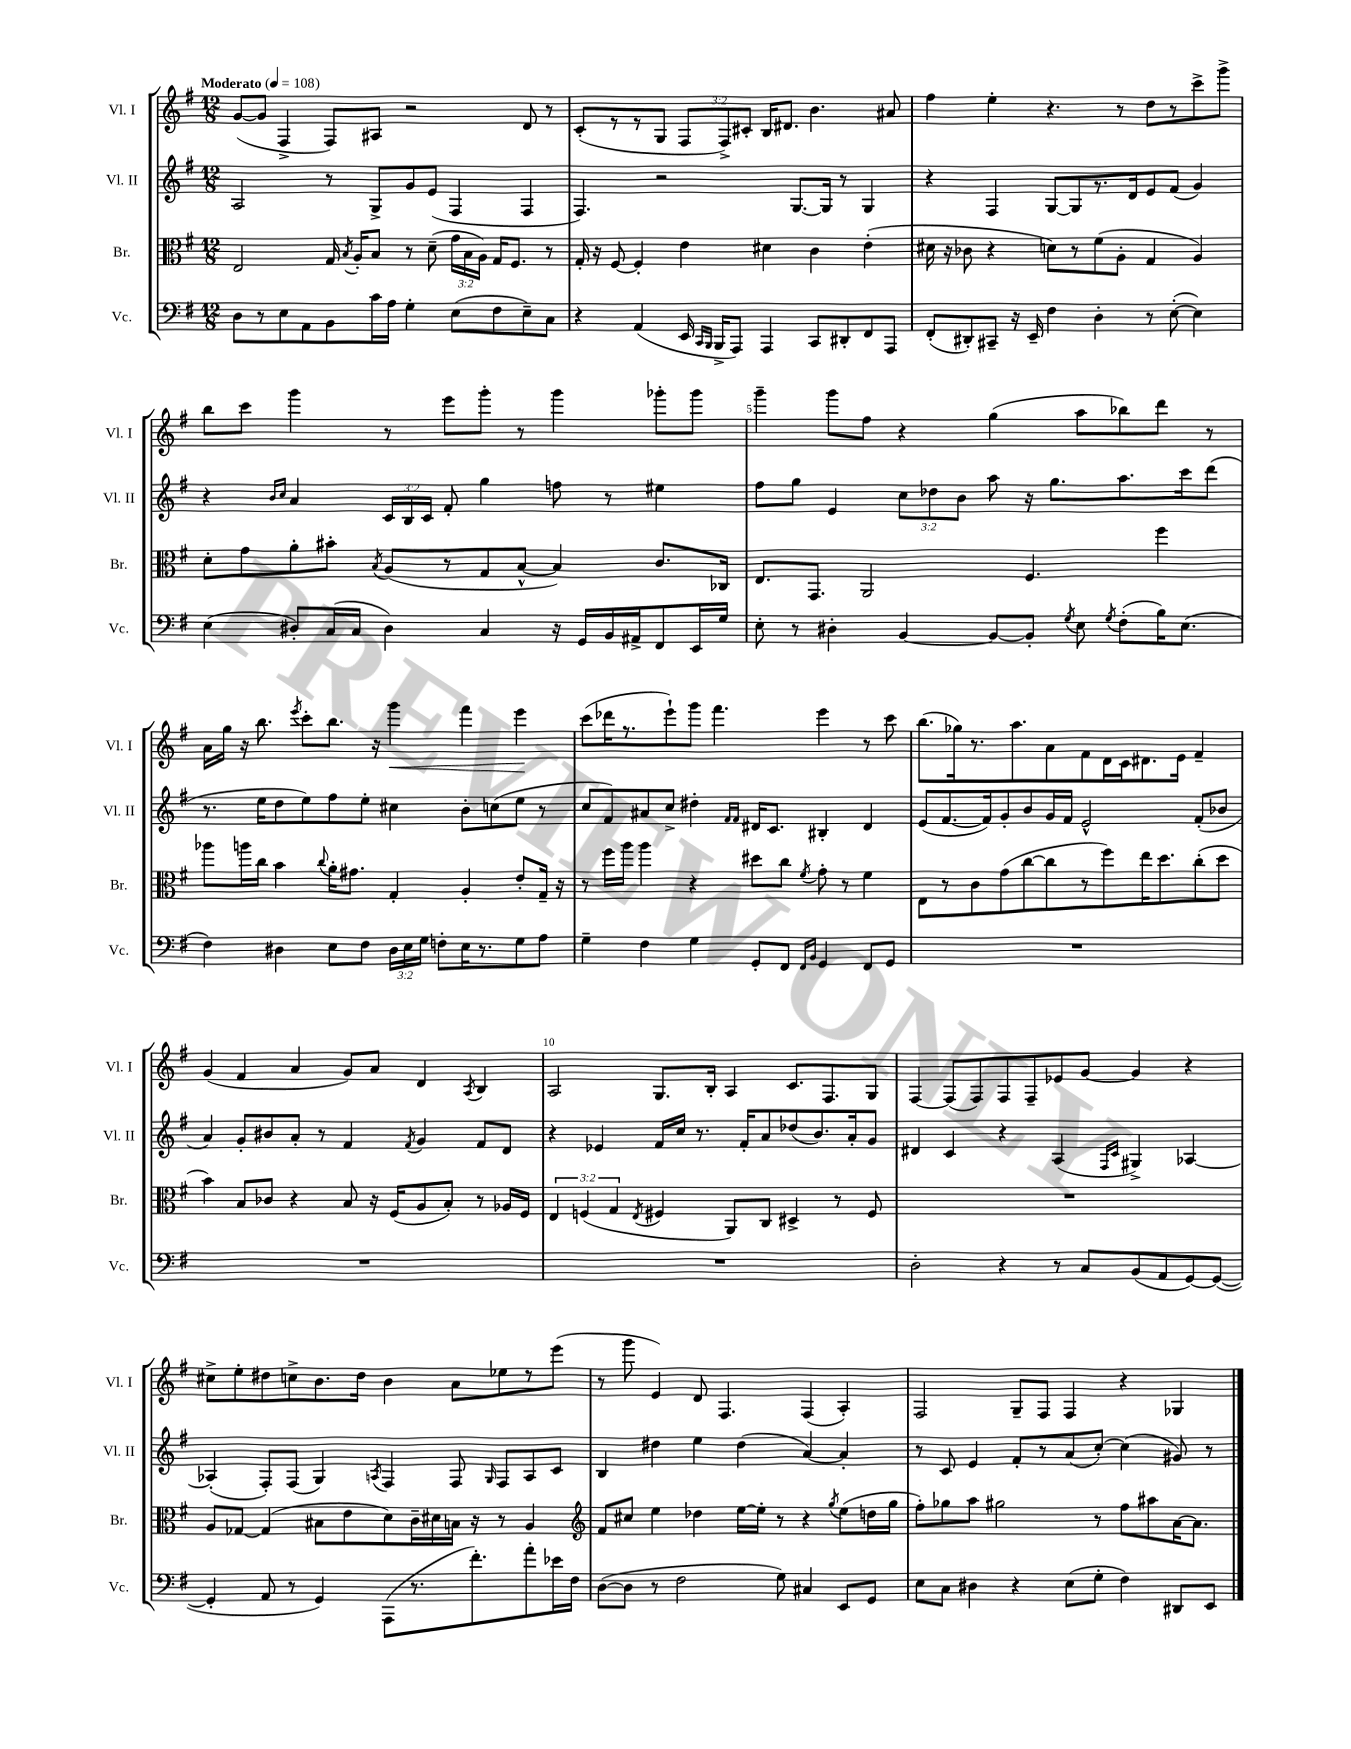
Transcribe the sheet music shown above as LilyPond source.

<<
\new StaffGroup <<
\new Staff = "s0" \with { instrumentName = "Vl. I" shortInstrumentName = "Vl. I" } {
    \clef treble \key g \major \numericTimeSignature \time 12/8 \override Staff.TupletNumber.text = #tuplet-number::calc-fraction-text \tempo "Moderato" 4 = 108
    \autoBeamOff g'8[~( g'8] fis4-> fis8[) ais8] r2 d'8 r8 |
    c'8[-.( r8 r8 g8] \tuplet 3/2 { fis8[ fis8->) cis'8]-. } b16[ dis'8.] b'4. ais'8 |
    fis''4 e''4-. r4. r8 d''8[ r8 c'''8-> g'''8]-> |
    b''8[ c'''8] g'''4 r8 e'''8[ g'''8]-. r8 g'''4 ges'''8[-. ges'''8] |
    g'''4-- g'''8[ fis''8] r4 g''4( a''8[ bes''8) d'''8] r8 |
    a'16[ g''16] r16 b''8. \acciaccatura { e'''8 } c'''8[-. b''8.] r16 g'''4\< fis'''4 e'''4\! |
    c'''8[( des'''16 r8. e'''8-!) g'''8] fis'''4. e'''4 r8 c'''8 |
    b''8.[( ges''16) r8. a''8. a'8 fis'8 d'16 c'16 dis'8. e'16] fis'4-- |
    g'4( fis'4 a'4 g'8[) a'8] d'4 \acciaccatura { a8 } b4 |
    a2 g8.[ b16]-. a4 c'8.[ fis8. g8] |
    fis4~ fis8[( fis8) fis8 fis8-- ees'8 g'8]~ g'4 r4 |
    cis''8[-> e''8-. dis''8 c''8-> b'8. dis''16] b'4 a'8[ ees''8 r8 e'''8]( |
    r8 g'''8 e'4) d'8 fis4. fis4( a4-.) |
    fis2 g8[-- fis8] fis4 r4 ges4 \bar "|." |
}
\new Staff = "s1" \with { instrumentName = "Vl. II" shortInstrumentName = "Vl. II" } {
    \clef treble \key g \major \numericTimeSignature \time 12/8 \override Staff.TupletNumber.text = #tuplet-number::calc-fraction-text
    \autoBeamOff a2 r8 g8[-> g'8 e'8]( fis4 fis4 |
    fis4.) r2 g8.[~ g16] r8 g4 |
    r4 fis4 g8[~ g8 r8. d'16 e'8 fis'8]( g'4) |
    r4 \grace { b'16[ c''16] } a'4 \tuplet 3/2 { c'16[ b16 c'16] } fis'8-. g''4 f''8 r8 eis''4 |
    fis''8[ g''8] e'4 \tuplet 3/2 { c''8[ des''8 b'8] } a''8 r16 g''8.[ a''8. c'''16 d'''8]( |
    r8. e''16[ d''8 e''8) fis''8 e''8]-. cis''4 b'8[-. c''8( e''8] r8 |
    c''8[ fis'8) ais'8 c''8]-> dis''4-. \grace { fis'16[ fis'16] } dis'16[ c'8.] bis4-. dis'4 |
    e'8[( fis'8.~ fis'16) g'8-. b'8 g'16 fis'16] e'2-^ fis'8[-.( bes'8] |
    a'4) g'8[-. bis'8 a'8]-. r8 fis'4 \acciaccatura { fis'8 } g'4 fis'8[ d'8] |
    r4 ees'4 fis'16[ c''16] r8. fis'16[-. a'8 des''8( b'8.) a'16-. g'8] |
    dis'4 c'4 r4 a4( \grace { fis16[ c'16] } gis4->) aes4~ |
    aes4-.( fis8[-.) fis8]( g4) \acciaccatura { a8 } fis4 fis8 \grace { g16 } fis8[ a8 c'8] |
    b4 dis''4 e''4 dis''4( a'4~) a'4-. |
    r8 c'8 e'4 fis'8[-. r8 a'8( c''8]~-.) c''4( gis'8) r8 \bar "|." |
}
\new Staff = "s2" \with { instrumentName = "Br." shortInstrumentName = "Br." } {
    \clef alto \key g \major \numericTimeSignature \time 12/8 \override Staff.TupletNumber.text = #tuplet-number::calc-fraction-text
    \autoBeamOff e2 g16 \acciaccatura { b8 } a16[-. b8] r8 d'8--( \tuplet 3/2 { g'16[ b16 a16]) } g16[ fis8.] r8 |
    g16-. r16 fis8~ fis4-. e'4 dis'4 c'4 e'4-.( |
    dis'16 r16 ces'8 r4 d'8[) r8 fis'8( a8]-. g4 a4) |
    d'8[-. g'8 a'8-. bis'8]-. \acciaccatura { b8 } a8[( r8 g8 b8]~-^ b4) c'8.[ ces16] |
    e8.[ g,8.] a,2 fis4. fis''4 |
    aes''8[ a''16 c''16] b'4 \appoggiatura { c''8 } a'16[-. gis'8.] g4-. a4-. e'8[-. g16]-- r16 |
    r8 fis''16[ a''16] a''4 r4 dis''8[ c''8] \acciaccatura { fis'8 } g'8-. r8 fis'4 |
    e8[ r8 c'8 g'8( c''8~ c''8 r8 fis''8) e''16 d''8. c''8-.( d''8] |
    b'4) b8[ ces'8] r4 b8 r16 fis16[( a8 b8]-.) r8 aes16[ fis16] |
    \tuplet 3/2 { e4 f4( g4 } \acciaccatura { e8 } fis4 a,8[) c8] dis4-> r8 fis8 |
    R1. |
    a8[ ges8]~ ges4( bis8[ e'8 d'8) c'16-- dis'16 b16] r16 r8 a4 |
    \clef treble fis'8[ cis''8] e''4 des''4 e''16[~ e''16]-. r8 r4 \acciaccatura { g''8 } e''8[( d''16 g''16] |
    fis''8[-.) ges''8 a''8] gis''2 r8 fis''8[ ais''8 a'16~ a'8.] \bar "|." |
}
\new Staff = "s3" \with { instrumentName = "Vc." shortInstrumentName = "Vc." } {
    \clef bass \key g \major \numericTimeSignature \time 12/8 \override Staff.TupletNumber.text = #tuplet-number::calc-fraction-text
    \autoBeamOff d8[ r8 e8 a,8 b,8 c'16 a16] g4-. e8[( fis8 e8--) c8] |
    r4 a,4( e,16 \grace { c,16[ b,,16] } b,,16[-> a,,8]) a,,4 c,8[ dis,8-. fis,8 a,,8] |
    fis,8[-.( dis,8-.) cis,8]-- r16 e,16-- fis4 d4-. r8 e8~-.( e4) |
    e4( dis8[-.) c16( c16] dis4) c4 r16 g,16[ b,16 ais,16-> fis,8 e,16 g16] |
    e8-. r8 dis4-. b,4~ b,8[~ b,8]-. \acciaccatura { g8 } e8 \acciaccatura { g8 } fis8[-.( b16) e8.]( |
    fis4) dis4 e8[ fis8] \tuplet 3/2 { dis16[ e16 g16] } f8[-. e16 r8. g8 a8] |
    g4-- fis4 g4 g,8[-. fis,8] \grace { fis,16[ b,16] } g,4 fis,8[ g,8] |
    R1. |
    R1. |
    R1. |
    d2-. r4 r8 c8[ b,8( a,8 g,8~) g,8]~( |
    g,4-. a,8 r8 g,4) a,,8[( r8. fis'8.-.) a'8-. ees'16 fis16] |
    d8[~( d8] r8 fis2 g8) cis4 e,8[ g,8] |
    e8[ c8] dis4 r4 e8[( g8]-. fis4) dis,8[ e,8] \bar "|." |
}
>>
>>
\layout { \context { \Score \override BarNumber.break-visibility = ##(#f #t #t) barNumberVisibility = #(every-nth-bar-number-visible 5) } }
